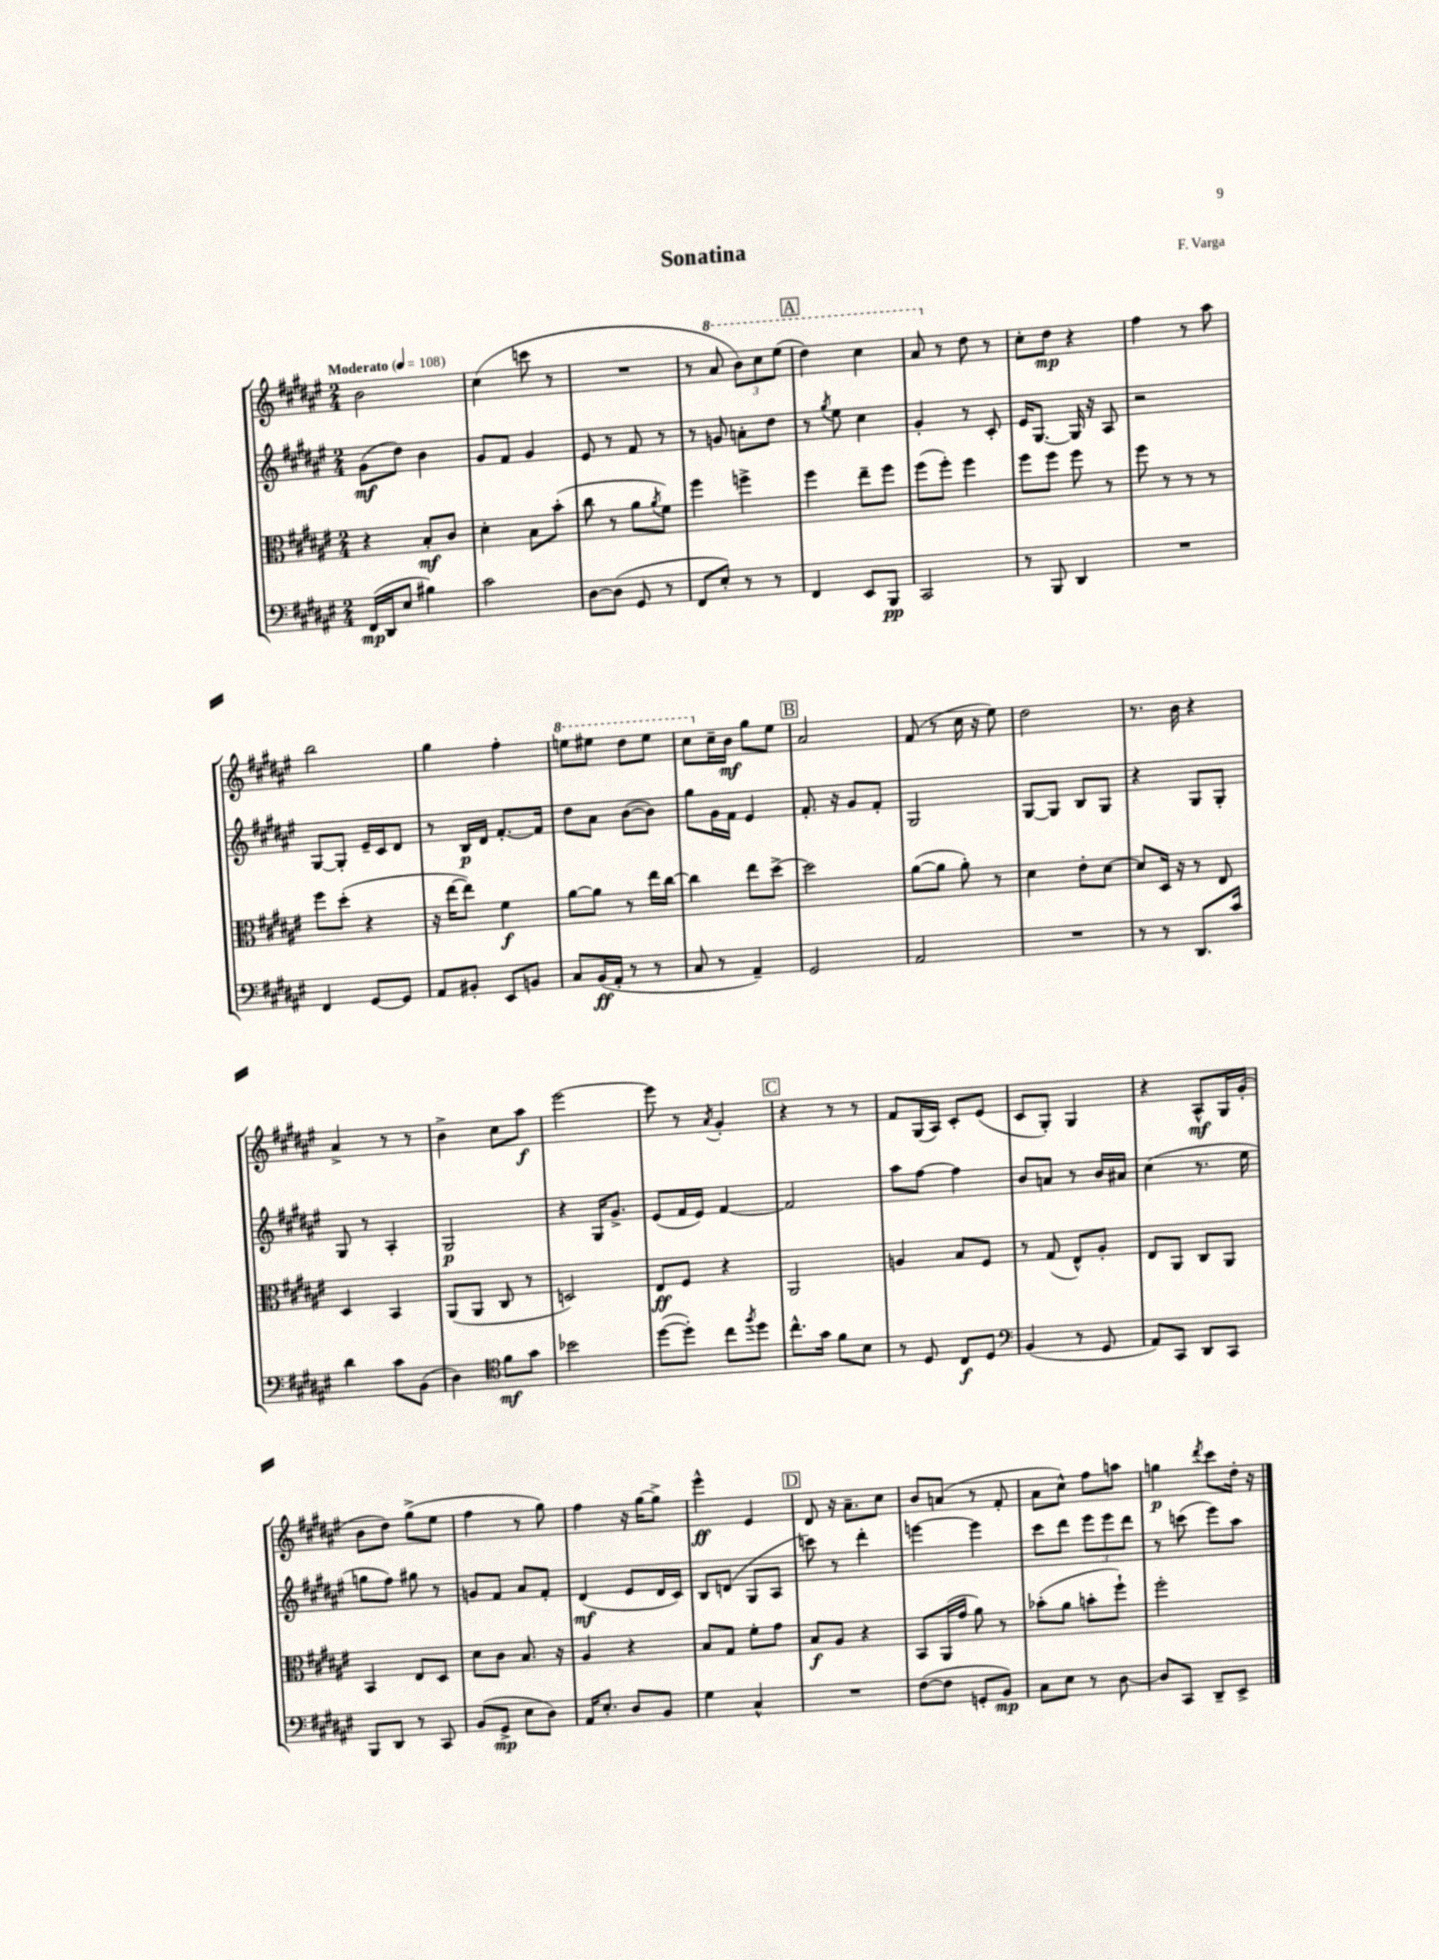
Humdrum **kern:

**kern	**kern	**kern	**kern
*staff4	*staff3	*staff2	*staff1
*clefF4	*clefC3	*clefG2	*clefG2
*k[f#c#g#d#a#e#]	*k[f#c#g#d#a#e#]	*k[f#c#g#d#a#e#]	*k[f#c#g#d#a#e#]
*M2/4	*M2/4	*M2/4	*M2/4
*MM108	*MM108	*MM108	*MM108
(16FF#/LL	4r	(8g#\L	2b\
16DD#/J	.	.	.
8E#/J	.	8dd#\J)	.
4B#\)	8B'/L	4b\	.
.	8c#/J	.	.
=	=	=	=
2c#\	4d#'\	8g#/L	(4cc#\
.	.	8f#/J	.
.	8B\L	4g#/	8ccc\
.	(8b'\J	.	8r
=	=	=	=
[8D#\L	8cc#\	8e#/	2r
(8D#\]J	8r	8r	.
8GG#/	8a#\L	8f#/	.
.	8qa#/	.	.
8r	8f#\J)	8r	.
=	=	=	=
8FF#/L	4ff#\	8r	8r
8E#'/J)	.	8g/	8aa#/
8r	4ff^\	8a'\L	12bb\L)
.	.	.	12ccc#\
8r	.	8dd#\J	.
.	.	.	(12eee#\J
=	=	=	=
4FF#/	4ff#\	8r	4ddd#\)
.	.	8qgg#/	.
.	.	8ee#\	.
8EE#/L	8ee#~\L	4cc#\	4ccc#\
8BBB/J	8ff#\J	.	.
=	=	=	=
2CC#/	(8ff#\L	4g#'/	8aa#/
.	8ff#'\J)	.	8r
.	4ff#\	8r	8dd#\
.	.	8c#'/	8r
=	=	=	=
8r	8ff#\L	16e#/LK	8cc#'\L
.	.	[8.G#/J	.
8BBB/	8ff#\J	.	8dd#\J
4DD#/	8ff#\	16G#/]	4r
.	.	16r	.
.	8r	8A#/	.
=	=	=	=
2r	8ff#\	2r	4ff#\
.	8r	.	.
.	8r	.	8r
.	8r	.	8aa#\
=	=	=	=
4FF#/	8ff#\L	[8G#/L	2bb\
.	(8dd#'\J	8G#'/]J	.
[8GG#/L	4r	16e#~/LL	.
.	.	16c#/J	.
8GG#/]J	.	8d#/J	.
=	=	=	=
8AA#/L	16r	8r	4gg#\
.	[16ee#\LK	.	.
8BB#'/J	8ee#\]J)	16B/LL	.
.	.	16d#/JJ	.
8EE#/L	4f#\	[8.f#'/L	4ff#'\
8BB/J	.	.	.
.	.	16f#/]Jk	.
=	=	=	=
8C#/L	[8a#\L	8dd#\L	8eee\L
(16BB/L	8a#\]J	8a#\J	8eee#\J
16AA#'/JJ	.	.	.
8r	8r	([8b\L	8ddd#\L
8r	16ee#\LL	8b\]J)	8eee#\J
.	[16cc#\JJ	.	.
=	=	=	=
8C#/	4cc#\]	8gg#\L	8ccc#\L
8r	.	16g#\L	16cc#~\L
.	.	16f#\JJ	16b\JJ
4AA#~/)	8ee#\L	4e#/	8gg#\L
.	[8dd#^\J	.	8ee#\J
=	=	=	=
2GG#/	2dd#\]	8.f#'/	2a#/
.	.	16r	.
.	.	8g#/L	.
.	.	8f#'/J	.
=	=	=	=
2AA#/	([8a#\L	2G#/	(8f#/
.	8a#\]J	.	8r
.	8a#'\)	.	16cc#\
.	.	.	16r
.	8r	.	8ee#\)
=	=	=	=
2r	4d#\	[8G#/L	2dd#\
.	.	8G#/]J	.
.	8e#'\L	8B/L	.
.	[8d#\J	8G#/J	.
=	=	=	=
8r	8d#/]L	4r	8.r
8r	16D#/Jk	.	.
.	16r	.	16b\
8.DD#/L	8r	8G#/L	4r
.	8E#/	8G#'/J	.
16c#/Jk	.	.	.
=	=	=	=
4d#\	4D#/	8G#/	4a#^/
.	.	8r	.
8c#\L	4BB/	4A#'/	8r
(8BB\J	.	.	8r
=	=	=	=
4D#\)	(8AA#/L	2G#/	4b^\
.	8AA#/J	.	.
*clefC4	*	*	*
8f#\L	8C#/	.	8cc#\L
8g#\J	8r	.	8aa#\J
=	=	=	=
2b-\	2D/)	4r	[2eee#\
.	.	16G#/LK	.
.	.	8.g#^/J	.
=	=	=	=
([8dd#\L	8E#/L	(8e#/L	8eee#\]
8dd#'\]J)	8F#/J	16f#/L	8r
.	.	16e#/JJ)	.
.	.	.	8qa#/
8cc#\L	4r	[4f#/	4g#'/
8qff#/	.	.	.
8dd#\J	.	.	.
=	=	=	=
8.cc#^^\L	2AA#/	2f#/]	4r
16g#\Jk	.	.	.
8f#\L	.	.	8r
8B\J	.	.	8r
=	=	=	=
8r	4A/	8aa#\L	8f#/L
8D#/	.	[8ff#\J	(16G#/L
.	.	.	16A#/JJ)
8C#/L	8B/L	4ff#\]	8c#'/L
8D#/J	8F#/J	.	(8e#/J
=	=	=	=
*clefF4	*	*	*
(4BB/	8r	8b/L	8c#/L
.	(8G#/	8a/J	8G#'/J)
8r	8E#^^/L)	8r	4G#/
8GG#/	8A#'/J	16b/LL	.
.	.	16a#/JJ	.
=	=	=	=
8AA#/L)	8E#/L	(4cc#\	4r
8CC#/J	8AA#/J	.	.
8DD#/L	8C#/L	8.r	8A#^^/L
8CC#/J	8AA#/J	.	16G#/L
.	.	16ee#\	(16g#'/JJ
=	=	=	=
8BBB/L	4BB/	8gg\L	8b\L
8DD#/J	.	8ff#\J)	8dd#\J)
8r	8E#/L	8gg#\	(8gg#^\L
8CC#/	8D#/J	8r	8ee#\J
=	=	=	=
(8BB/L	8d#\L	8g/L	4ff#\
8GG#^/J	8c#\J	8f#/J	.
8E#\L	8.B/	8a#/L	8r
8D#\J)	.	8f#'/J	8gg#\)
.	16r	.	.
=	=	=	=
16AA#/LK	4A#/	(4d#/	4ff#\
8.E#'/J	.	.	.
8D#/L	4r	8e#/L	16r
.	.	.	[16gg#\LK
8BB/J	.	16d#/L	8gg#^\]J
.	.	16c#/JJ)	.
=	=	=	=
4G#\	8B/L	8B/L	4eee#^^\
.	8G#/J	(8d/J	.
4C#^^/	8f#'\L	8G#/L	4e#/
.	8g#\J	8A#/J	.
=	=	=	=
2r	8B/L	8ccc\)	8d#/
.	8A#/J	8r	16r
.	.	.	8.a#~\L
.	4r	4ddd#'\	.
.	.	.	8cc#\J
=	=	=	=
([8F#\L	8BB/L	[4eee\	8b/L
8F#\]J	(16AA#/L	.	(8a/J
.	16g#/JJ	.	.
8GG'/L	8a#\)	4eee\]	8r
8BB/J)	8r	.	8f#'/
=	=	=	=
8C#\L	(8b-'\L	8ccc#\L	8a#\L
8E#\J	8a#\J	8ddd#\J	8cc#^^\J)
8r	8b'\L	12eee#\L	8ff#\L
.	.	12eee#\	.
[8D#\	8ff#`\J)	.	8aa\J
.	.	12ddd#\J	.
=	=	=	=
8D#/]L	2ff#'\	8r	4gg\
8CC#/J	.	(8ccc\	.
.	.	.	8qddd#/
8DD#~/L	.	8eee#\L)	8ccc#\L
8EE#^/J	.	8aa#\J	16dd#'\Jk
.	.	.	16r
==	==	==	==
*-	*-	*-	*-
